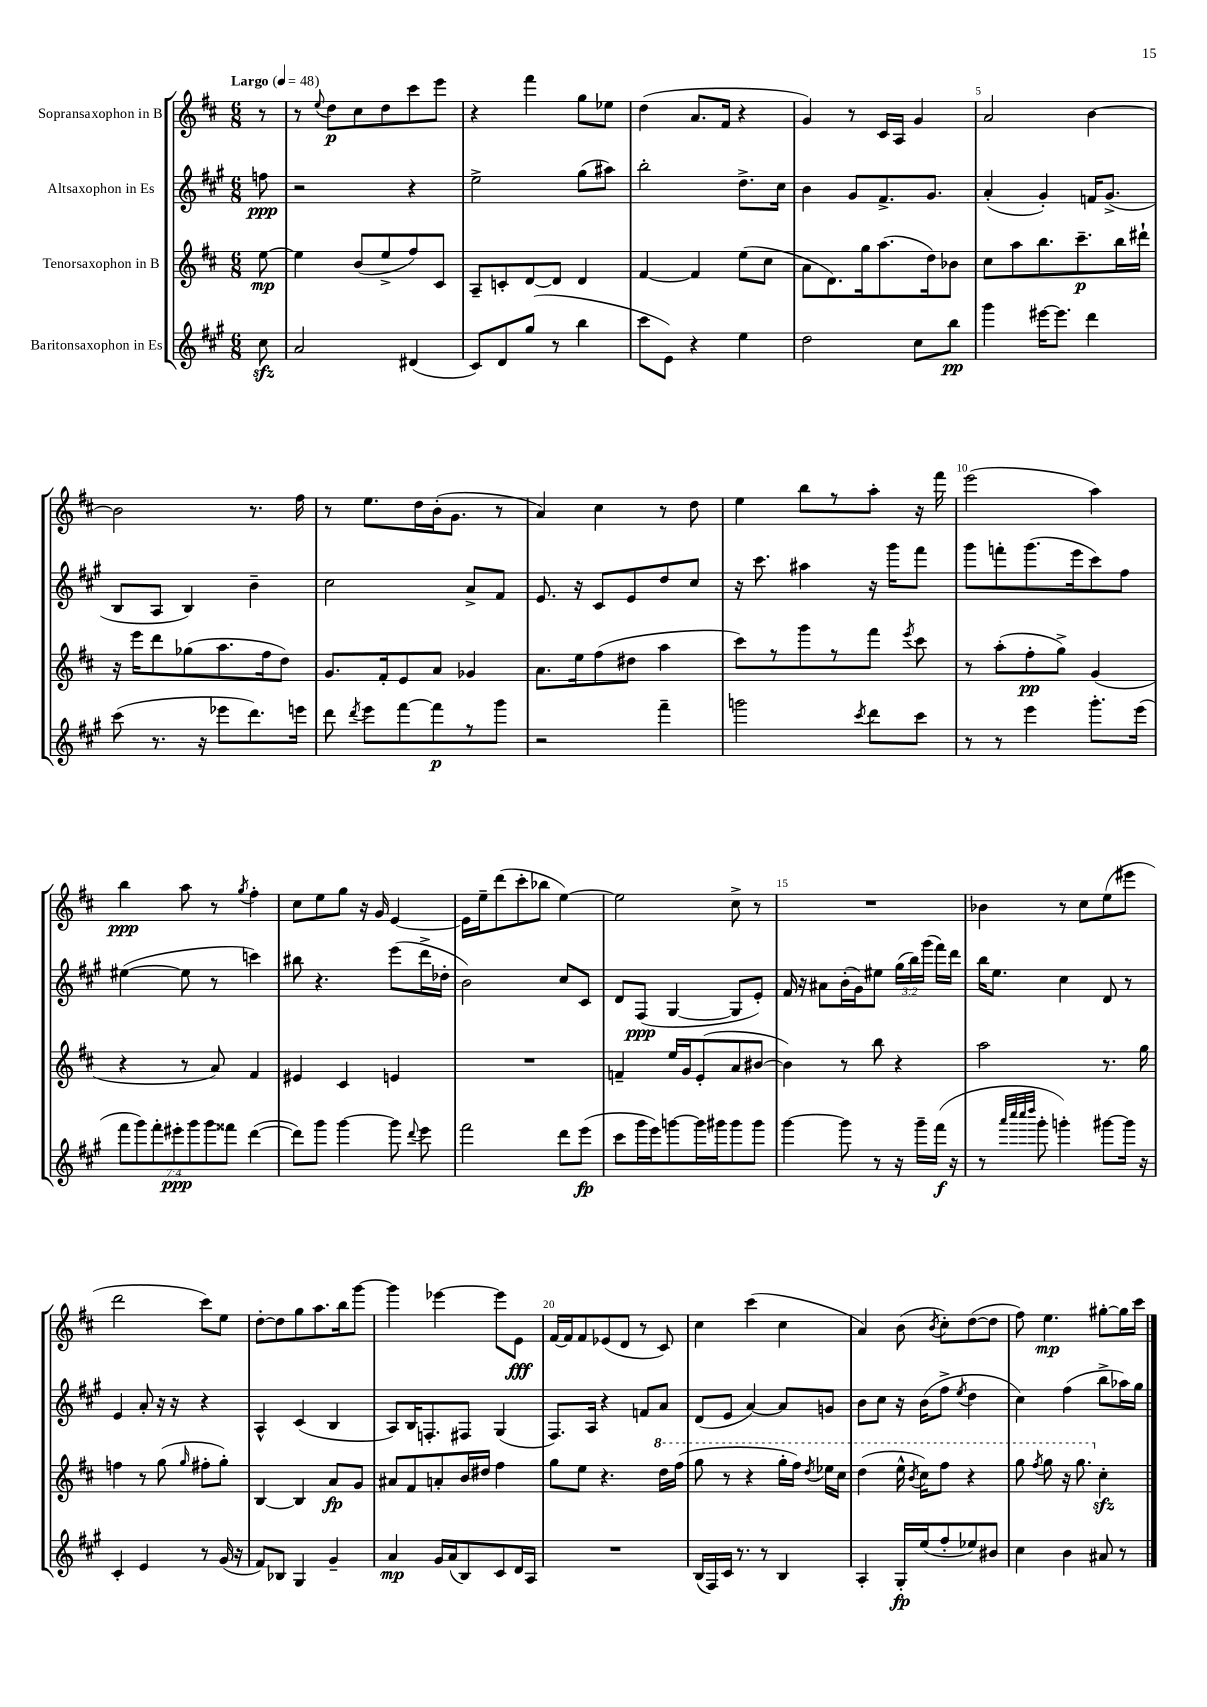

**kern	**kern	**kern	**kern
*staff4	*staff3	*staff2	*staff1
*clefG2	*clefG2	*clefG2	*clefG2
*k[f#c#g#]	*k[f#c#]	*k[f#c#g#]	*k[f#c#]
*M6/8	*M6/8	*M6/8	*M6/8
*MM48	*MM48	*MM48	*MM48
8cc#	[8ee	8ff	8r
=	=	=	=
2a	4ee]	2r	8r
.	.	.	8qqee
.	.	.	8dd
.	(8b	.	8cc#
.	8ee^	.	8dd
(4d#	8ff#)	4r	8ccc#
.	8c#	.	8eee
=	=	=	=
8c#)	8A~	2ee^	4r
8d	8c'	.	.
(8gg#	[8d	.	4fff#
8r	8d]	.	.
4bb	4d	(8gg#	8gg
.	.	8aa#)	8ee-
=	=	=	=
8ccc#	[4f#	2bb'	(4dd
8e)	.	.	.
4r	4f#]	.	8.a
.	.	.	16f#
4ee	(8ee	8.dd^	4r
.	8cc#	.	.
.	.	16cc#	.
=	=	=	=
2dd	8a	4b	4g)
.	8.d)	.	.
.	.	8g#	8r
.	16gg	.	.
.	(8.aa	8.f#^	16c#
.	.	.	16A
8cc#	.	.	4g
.	16dd)	8.g#	.
8bb	8b-	.	.
=	=	=	=
4ggg#	8cc#	(4a'	2a
.	8aa	.	.
[16eee#	8.bb	4g#')	.
8.eee#]	.	.	.
.	8.ccc#~	.	.
4ddd	.	16f	[4b
.	.	(8.g#^	.
.	16bb	.	.
.	16ddd#`	.	.
=	=	=	=
(8ccc#	16r	8B	2b]
.	16eee	.	.
8.r	8ddd	8A	.
.	(8gg-	4B)	.
16r	.	.	.
8eee-	8.aa	.	.
8.ddd)	.	4b~	8.r
.	16ff#	.	.
.	8dd)	.	.
16eee	.	.	16ff#
=	=	=	=
8ddd	8.g	2cc#	8r
8qddd	.	.	.
8eee	.	.	8.ee
.	16f#'	.	.
[8fff#	8e	.	.
.	.	.	16dd
8fff#]	8a	.	(16b'
.	.	.	8.g
8r	4g-	8a^	.
8ggg#	.	8f#	8r
=	=	=	=
2r	8.a	8.e	4a)
.	16ee	16r	.
.	(8ff#	8c#	4cc#
.	8dd#	8e	.
4fff#~	4aa	8dd	8r
.	.	8cc#	8dd
=	=	=	=
2ggg	8ccc#)	16r	4ee
.	.	8.ccc#	.
.	8r	.	.
.	8ggg	4aa#	8bb
.	8r	.	8r
8qccc#	.	.	.
8ddd	8fff#	16r	8aa'
.	.	16ggg#	.
.	8qeee	.	.
8ccc#	8ccc#	8fff#	16r
.	.	.	16fff#
=	=	=	=
8r	8r	8ggg#	(2eee
8r	(8aa'	8fff'	.
4eee	8ff#'	(8.ggg#	.
.	8gg^)	.	.
.	.	16eee	.
8.ggg#'	(4g	8ccc#)	4aa)
.	.	8ff#	.
(16eee	.	.	.
=	=	=	=
14fff#	4r	([4ee#	4bb
14ggg#)	.	.	.
14fff#'	.	.	.
14eee#'	.	.	.
.	8r	8ee#]	8aa
14ggg#	.	.	.
14ggg#	.	.	.
.	8a)	8r	8r
14fff##	.	.	.
.	.	.	8qgg
([4ddd	4f#	4ccc)	4ff#'
=	=	=	=
8ddd])	4e#	8bb#	8cc#
8ggg#	.	4.r	8ee
[4ggg#	4c#	.	8gg
.	.	.	16r
.	.	.	16g
8ggg#]	4e	(8eee	[4e
8qqddd	.	.	.
8eee	.	16ddd^	.
.	.	16dd-'	.
=	=	=	=
2fff#	2.r	2b)	16e]
.	.	.	16ee~
.	.	.	(8ddd
.	.	.	8ccc#'
.	.	.	8bb-
8ddd	.	8cc#	[4ee)
(8eee	.	8c#	.
=	=	=	=
8ccc#	4f~	8d	2ee]
16ggg#	.	(8F#	.
16eee)	.	.	.
[8ggg	16ee	[4G#	.
.	16g	.	.
16ggg]	(8e'	.	.
16ggg#	.	.	.
8ggg#	8a	8G#]	8cc#^
8ggg#	[8b#	8e')	8r
=	=	=	=
[4ggg#	4b#])	16f#	2.r
.	.	16r	.
.	.	8a#	.
8ggg#]	8r	(16b'	.
.	.	16g#)	.
8r	8bb	8ee#	.
16r	4r	(24gg#	.
.	.	24bb)	.
16ggg#~	.	.	.
.	.	(24ggg#	.
(16fff#	.	16fff#)	.
16r	.	16ddd	.
=	=	=	=
8r	2aa	16bb	4b-
.	.	8.ee	.
32qqaaa	.	.	.
32qqcccc#	.	.	.
32qqcccc#	.	.	.
32qqdddd	.	.	.
8ggg#'	.	.	.
4ggg')	.	4cc#	8r
.	.	.	8cc#
[8ggg#	8.r	8d	(8ee
16ggg#]	.	8r	8eee#
16r	16gg	.	.
=	=	=	=
4c#'	4ff	4e	2ddd
4e	8r	8a'	.
.	(8gg	16r	.
.	.	16r	.
.	16qqgg	.	.
8r	8ff#'	4r	8ccc#)
(16g#	8gg')	.	8ee
16r	.	.	.
=	=	=	=
8f#)	[4B	4A^^	[8dd'
8B-	.	.	8dd]
4G#	4B]	(4c#	8gg
.	.	.	8.aa
4g#~	8a	4B	.
.	.	.	16bb
.	8g	.	[8ggg
=	=	=	=
4a	8a#	8A)	4ggg]
.	8f#	16B	.
.	.	8.F'	.
16g#	8a'	.	[4eee-
(16a	.	.	.
8B)	16b	8F#	.
.	16dd#	.	.
8c#	4ff#	(4G#	8eee-]
16d	.	.	8e
16A	.	.	.
=	=	=	=
2.r	8gg	8.F#)	[16f#
.	.	.	16f#]
.	8ee	.	8f#
.	.	16A	.
.	4.r	4r	(8e-
.	.	.	8d
.	.	8f	8r
.	16ddd	8a	8c#)
.	(16fff#	.	.
=	=	=	=
(16B	8ggg	(8d	4cc#
16F#)	.	.	.
16c#	8r	8e	.
8.r	.	.	.
.	4r	[4a)	(4ccc#
8r	.	.	.
4B	16ggg'	8a]	4cc#
.	16fff#)	.	.
.	8qddd	.	.
.	16eee-	8g	.
.	16ccc#	.	.
=	=	=	=
4A'	(4ddd	8b	4a)
.	.	8cc#	.
16G#'	16eee^^	16r	(8b
.	8qbb	.	.
(16ee	16ccc#)	(16b	.
.	.	.	8qb
8ff#'	8fff#	8ff#^	8cc#')
.	.	8qee	.
8ee-)	4r	4dd	([8dd
8b#	.	.	8dd]
=	=	=	=
4cc#	8ggg	4cc#)	8ff#)
.	8qfff#	.	.
.	8ggg	.	4.ee
4b	16r	(4ff#	.
.	8.ggg	.	.
8a#	4cc#'	8bb^	[8gg#'
8r	.	16aa-)	16gg#]
.	.	16gg#	16ccc#
==	==	==	==
*-	*-	*-	*-
